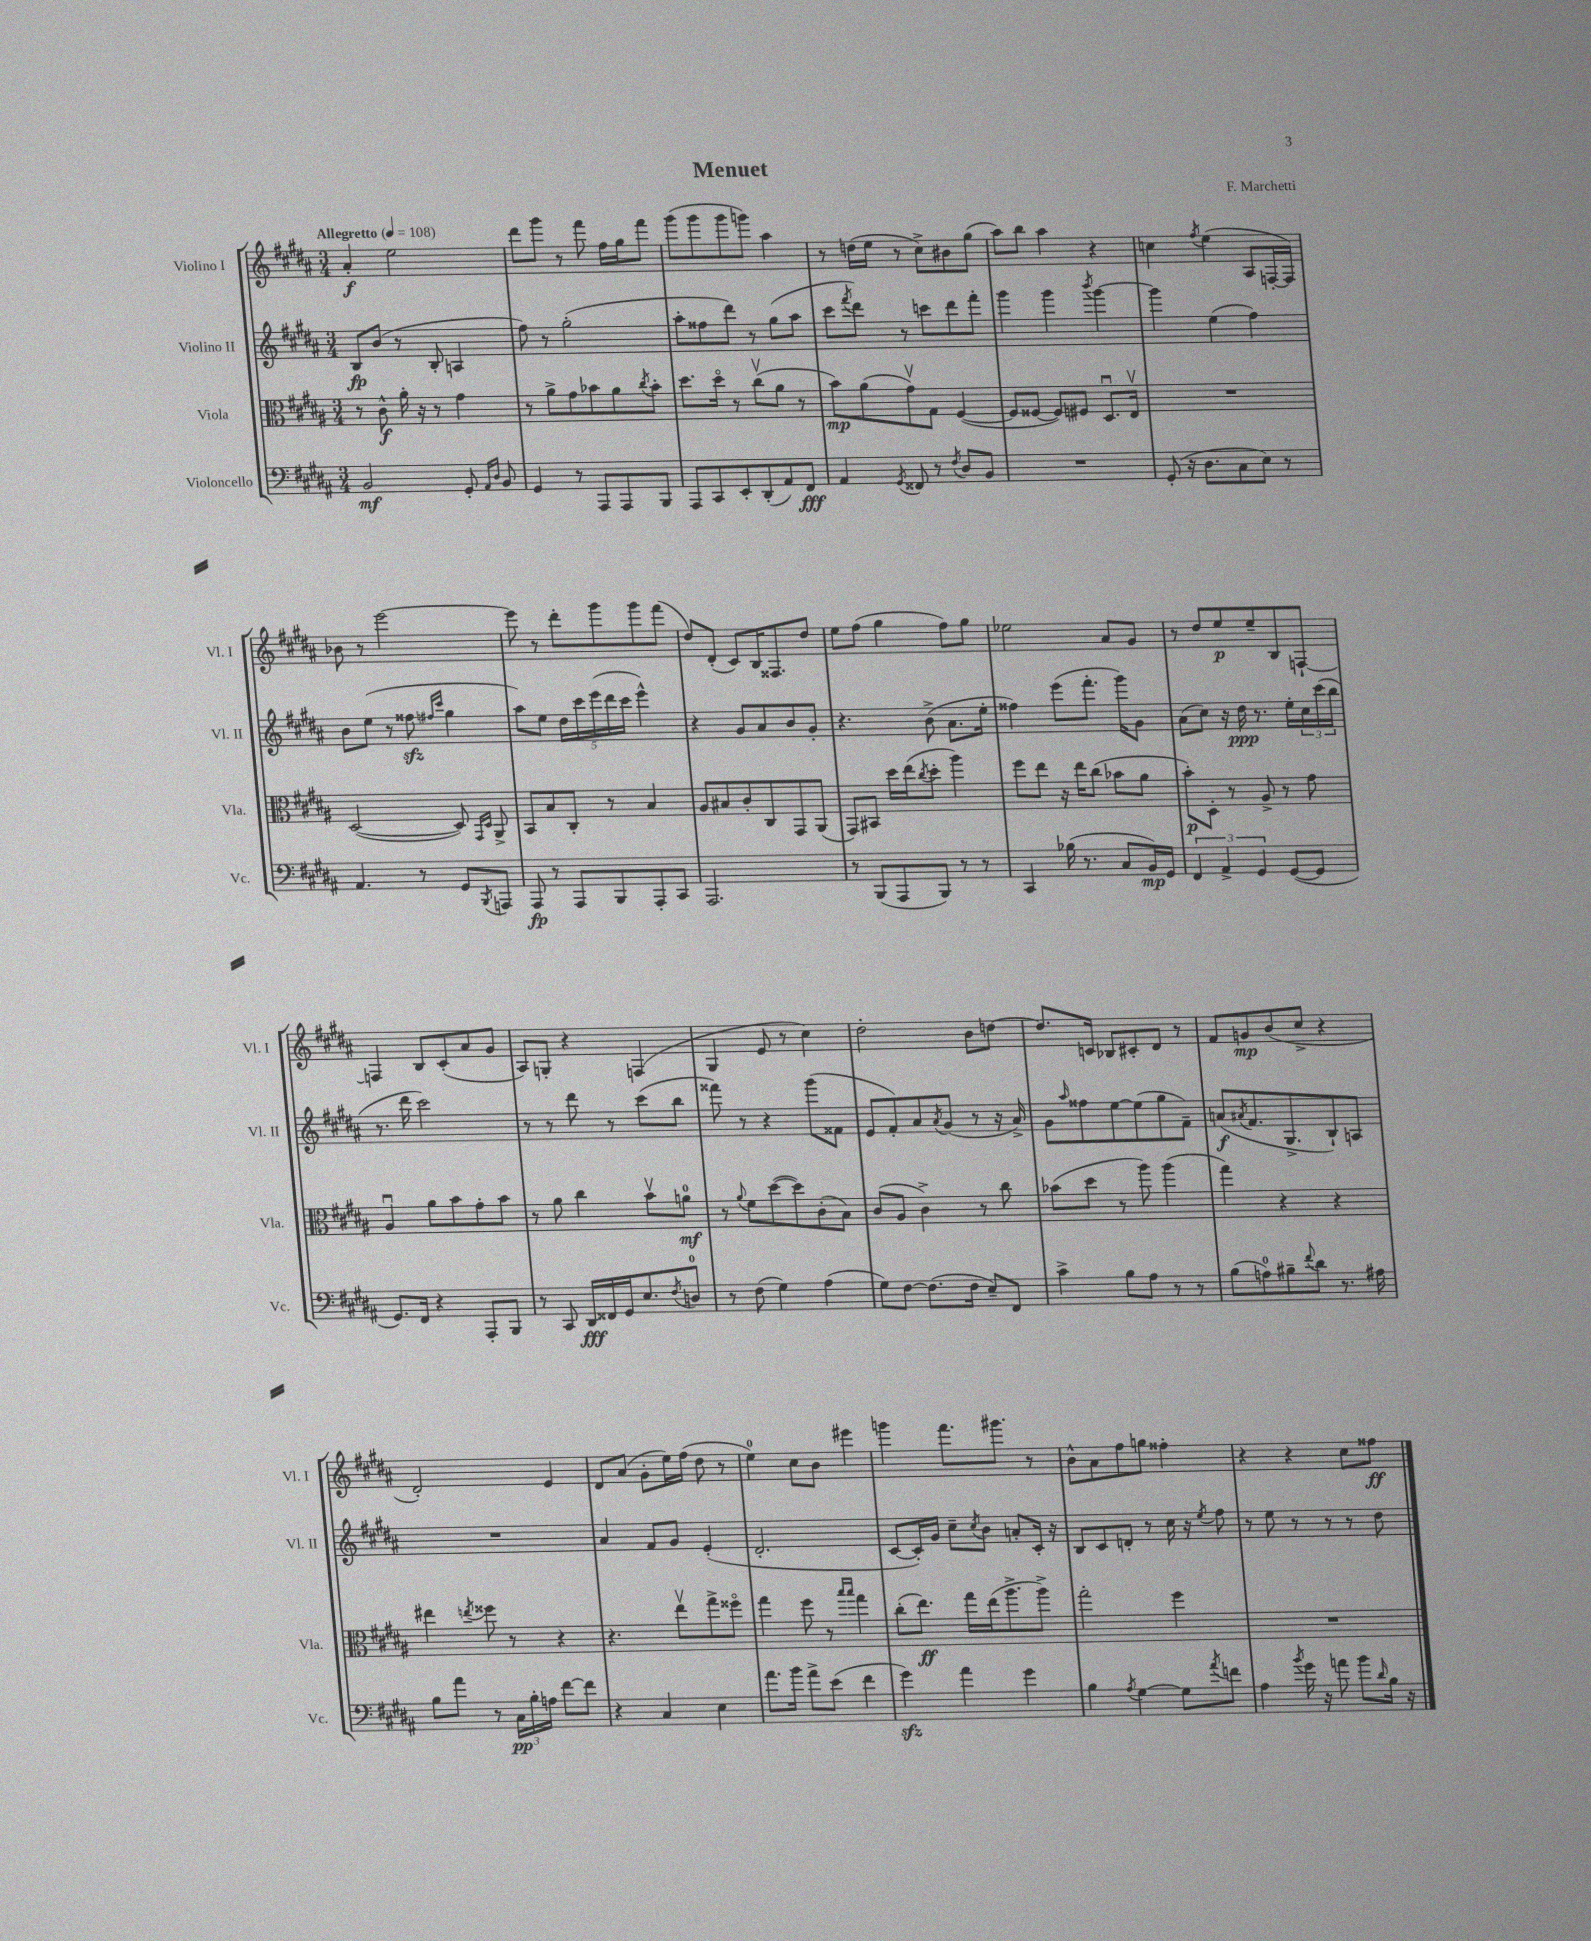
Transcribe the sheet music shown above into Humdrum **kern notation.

**kern	**dynam	**kern	**dynam	**kern	**dynam	**kern	**dynam
*part4	*part4	*part3	*part3	*part2	*part2	*part1	*part1
*staff4	*staff4	*staff3	*staff3	*staff2	*staff2	*staff1	*staff1
*I"Violoncello	*	*I"Viola	*	*I"Violino II	*	*I"Violino I	*
*I'Vc.	*	*I'Vla.	*	*I'Vl. II	*	*I'Vl. I	*
*clefF4	*	*clefC3	*	*clefG2	*	*clefG2	*
*k[f#c#g#d#a#]	*	*k[f#c#g#d#a#]	*	*k[f#c#g#d#a#]	*	*k[f#c#g#d#a#]	*
*M3/4	*	*M3/4	*	*M3/4	*	*M3/4	*
*MM108	*	*MM108	*	*MM108	*	*MM108	*
=1	=1	=1	=1	=1	=1	=1	=1
!	!	!	!	!	!	!LO:TX:a:B:t=Allegretto	!
2BB/	mf	8r	.	8B/L	fp	4a#'/	f
.	.	8c#^^\	f	(8b/J	.	.	.
.	.	16a#'\	.	8r	.	2ee\	.
.	.	16r	.	.	.	.	.
.	.	8r	.	8B'/	.	.	.
8GG#'/	.	4g#\	.	4An/	.	.	.
16qqAA#/LL	.	.	.	.	.	.	.
16qqD#/JJ	.	.	.	.	.	.	.
8BB/	.	.	.	.	.	.	.
=2	=2	=2	=2	=2	=2	=2	=2
4GG#/	.	8r	.	8ff#\)	.	8ddd#\L	.
.	.	8a#^\L	.	8r	.	8ggg#\J	.
8r	.	8g#\	.	(2gg#'\	.	8r	.
8AAA#/L	.	8b-X\	.	.	.	8fff#\	.
8AAA#/	.	8a#\	.	.	.	16ff#\LL	.
.	.	.	.	.	.	16gg#\J	.
.	.	8qcc#/	.	.	.	.	.
8BBB/J	.	8b-'\J	.	.	.	8fff#\J	.
=3	=3	=3	=3	=3	=3	=3	=3
8AAA#/L	.	8.dd#\L	.	8aa#'\L	.	(8ggg#\L	.
8CC#/	.	.	.	8ff##X\	.	8ggg#\	.
.	.	16dd#\Jk	.	.	.	.	.
8EE'/	.	8r	.	8ddd#\J)	.	8ggg#\	.
(8DD#'/	.	(8cc#v\L	.	8r	.	8gggn\J)	.
8AA#/)	.	8a#\J	.	(8gg#\L	.	4aa#\	.
8FF#/J	fff	8r	.	8aa#\J	.	.	.
=4	=4	=4	=4	=4	=4	=4	=4
4AA#/	.	8b\L)	mp	8ccc#\L	.	8r	.
.	.	.	.	8qfff#/	.	.	.
.	.	(8a#\	.	8ddd#\J)	.	(16ddn\LL	.
.	.	.	.	.	.	16ee\JJ	.
8qGG#/	.	.	.	.	.	.	.
8FF##X/	.	8g#v\)	.	8r	.	8r	.
8r	.	8G#\J	.	8cccn\L	.	8cc#^\L)	.
8qF#/	.	.	.	.	.	.	.
8D#/L	.	([4F#/	.	8ddd#\	.	8b#X\	.
8BB/J	.	.	.	8fff#'\J	.	(8gg#\J	.
=5	=5	=5	=5	=5	=5	=5	=5
2.r	.	8F#/L]	.	4ggg#\	.	8aa#\L)	.
.	.	[8F##X/J	.	.	.	8bb\J	.
.	.	8F##/L])	.	4ggg#\	.	4aa#\	.
.	.	8F#X/J	.	.	.	.	.
.	.	.	.	8qbbb/	.	.	.
.	.	8.D#u/L	.	[4ggg#\	.	4r	.
.	.	16Ev/Jk	.	.	.	.	.
=6	=6	=6	=6	=6	=6	=6	=6
(8GG#'/	.	2.r	.	4ggg#\]	.	4ccn\	.
16r	.	.	.	.	.	.	.
8.D#\L	.	.	.	.	.	.	.
.	.	.	.	.	.	8qff#/	.
.	.	.	.	(4ee\	.	(4ee\	.
8C#\	.	.	.	.	.	.	.
8E\J)	.	.	.	4ff#\)	.	8A#/L	.
8r	.	.	.	.	.	[16Fn'/L	.
.	.	.	.	.	.	16F/JJ])	.
!!LO:LB:g=z
=7	=7	=7	=7	=7	=7	=7	=7
4.AA#/	.	([2D#/	.	8b\L	.	8b-X\	.
.	.	.	.	(8ee\J	.	8r	.
.	.	.	.	8r	.	[2eee\	.
8r	.	.	.	8ff##Xzz\	.	.	.
.	.	.	.	16qqff#X/LL	.	.	.
.	.	.	.	16qqccc#/JJ	.	.	.
8GG#/L	.	8D#/])	.	4gg#\	.	.	.
.	.	16qqGG#/LL	.	.	.	.	.
8qBBB/	.	16qqD#/JJ	.	.	.	.	.
8AAAn/J	.	8AA#^/	.	.	.	.	.
=8	=8	=8	=8	=8	=8	=8	=8
8AAA#/	fp	8BB/L	.	8aa#\L)	.	8eee\]	.
8r	.	8B/	.	8ee\J	.	8r	.
8AAA#/L	.	8C#'/J	.	20dd#\LL	.	8ddd#'\L	.
.	.	.	.	20ccc#\	.	.	.
.	.	.	.	(20eee\	.	.	.
8BBB/	.	8r	.	.	.	8ggg#\	.
.	.	.	.	20ddd#\	.	.	.
.	.	.	.	20ccc#\JJ	.	.	.
8AAA#'/	.	4B/	.	4eee^^\)	.	8ggg#\	.
8CC#/J	.	.	.	.	.	(8fff#\J	.
=9	=9	=9	=9	=9	=9	=9	=9
2.AAA#/	.	8A#/L	.	4r	.	8dd#/L)	.
.	.	8B#X/	.	.	.	(8d#'/J	.
.	.	8c#'/	.	8g#/L	.	8c#/L)	.
.	.	8C#/	.	8a#/	.	16B/K	.
.	.	.	.	.	.	8.F##X/	.
.	.	8GG#/	.	8b/	.	.	.
.	.	(8AA#/J	.	8g#'/J	.	8dd#/J	.
=10	=10	=10	=10	=10	=10	=10	=10
8r	.	8GG#/L)	.	4.r	.	8ee\L	.
(8BBB/L	.	8BB#X/J	.	.	.	(8ff#\J	.
8AAA#/	.	16dd#\LL	.	.	.	4gg#\	.
.	.	(16ee\J	.	.	.	.	.
.	.	8qcc#/	.	.	.	.	.
8BBB/J)	.	8dd#'\J	.	(8b^\	.	.	.
8r	.	4aa#\)	.	8.a#\L	.	8ff#\L)	.
8r	.	.	.	.	.	8gg#\J	.
.	.	.	.	16ee'\Jk	.	.	.
=11	=11	=11	=11	=11	=11	=11	=11
4CC#/	.	8ff#\L	.	4ff##X\)	.	2ee-X\	.
.	.	8ee\J	.	.	.	.	.
(16B-X\	.	16r	.	(8eee\L	.	.	.
8.r	.	16ee\KL	.	.	.	.	.
.	.	(8cc#\J	.	8.fff#'\J	.	.	.
8C#/L	.	8b-X\L	.	.	.	8a#/L	.
.	.	.	.	16ggg#\KL)	.	.	.
16BB/L)	mp	8a#\J	.	8g#\J	.	8g#/J	.
16GG#/JJ	.	.	.	.	.	.	.
=12	=12	=12	=12	=12	=12	=12	=12
6FF#/	.	8b'\L)	p	(8a#\L	.	8r	.
.	.	8D#'\J	.	8cc#\J)	.	8dd#/L	.
6AA#^/	.	.	.	.	.	.	.
.	.	8r	.	16r	.	8ee/	p
.	.	.	.	16dd#\	ppp	.	.
6GG#/	.	.	.	.	.	.	.
.	.	8A#^/	.	8.r	.	8ee~/	.
([8GG#/L	.	8r	.	.	.	8B/	.
.	.	.	.	16ee'\LL	.	.	.
8GG#/J]	.	8g#\	.	24cc#\	.	[8Fn`/J	.
.	.	.	.	(24ccc#\	.	.	.
.	.	.	.	24bb\JJ	.	.	.
!!LO:LB:g=z
=13	=13	=13	=13	=13	=13	=13	=13
8.GG#/L)	.	4A#u/	.	8.r	.	4Fn/]	.
16FF#/Jk	.	.	.	16ddd#\	.	.	.
4r	.	8a#\L	.	2ccc#\)	.	8B/L	.
.	.	8b\	.	.	.	(8c#'/	.
8AAA#'/L	.	8g#'\	.	.	.	8a#/	.
8BBB/J	.	8b\J	.	.	.	8g#/J	.
=14	=14	=14	=14	=14	=14	=14	=14
8r	.	8r	.	8r	.	8A#/L)	.
8CC#/	.	8a#\	.	8r	.	8Gn'/J	.
16DD#/LL	fff	4cc#\	.	8ddd#\	.	4r	.
16FF##X/	.	.	.	.	.	.	.
16GG#/J	.	.	.	8r	.	.	.
8.E/	.	.	.	.	.	.	.
.	.	8bv\L	.	(8ccc#\L	.	(4Fn/	.
8qF#/	.	.	.	.	.	.	.
8Dn/J	.	8an\J	mf	8bb\J	.	.	.
=15	=15	=15	=15	=15	=15	=15	=15
8r	.	8r	.	8fff##X\)	.	4G#/	.
.	.	8qqa#/	.	.	.	.	.
(8F#\	.	8f#\L	.	8r	.	.	.
4G#\)	.	([8dd#\	.	4r	.	8e/	.
.	.	8dd#\])	.	.	.	8r	.
(4A#\	.	(8c#'\	.	(8ggg#\L	.	4cc#\)	.
.	.	8B\J)	.	8f##X\J	.	.	.
=16	=16	=16	=16	=16	=16	=16	=16
8G#\L)	.	(8c#/L	.	8e/L	.	2dd#'\	.
[8F#\J	.	8A#/J	.	8f#'/)	.	.	.
(8.F#\L]	.	4c#^\)	.	8a#/	.	.	.
.	.	.	.	8qa#/	.	.	.
.	.	.	.	(8g#/J	.	.	.
16F#\Jk	.	.	.	.	.	.	.
8E~/L)	.	8r	.	8r	.	8b\L	.
8FF#/J	.	8cc#\	.	16r	.	[8ddn\J	.
.	.	.	.	16a#^/)	.	.	.
=17	=17	=17	=17	=17	=17	=17	=17
4c#^\	.	(8b-X\L	.	8g#\L	.	8.dd/L]	.
.	.	.	.	16qqaa#/	.	.	.
.	.	8dd#\J	.	8ff##X\	.	.	.
.	.	.	.	.	.	16cn/Jk	.
8B\L	.	8r	.	[8ee\	.	8B-X/L	.
8A#\J	.	8aa#\)	.	(8ee\]	.	8c#X'/	.
8r	.	(4aa#\	.	8gg#\	.	8d#/J	.
8r	.	.	.	8f#~\J)	.	8r	.
=18	=18	=18	=18	=18	=18	=18	=18
(8B\L	.	4gg#\)	.	(8an/L	f	8f#/L	.
.	.	.	.	8qa#X/	.	.	.
8An\)	.	.	.	8.f#/	.	8gn/	mp
8B#X~\	.	4r	.	.	.	(8b/	.
.	.	.	.	8.G#^/	.	.	.
8qqf#/	.	.	.	.	.	.	.
8d#\J	.	.	.	.	.	8cc#^/J	.
8.r	.	4r	.	8B`/)	.	4r	.
.	.	.	.	8An/J	.	.	.
16A#X\	.	.	.	.	.	.	.
!!LO:LB:g=z
=19	=19	=19	=19	=19	=19	=19	=19
8B\L	.	4ee#X\	.	2.r	.	2d#'/)	.
8a#\J	.	.	.	.	.	.	.
.	.	8qeen/	.	.	.	.	.
8r	.	8ff##X\	.	.	.	.	.
24C#\LL	pp	8r	.	.	.	.	.
24B'\	.	.	.	.	.	.	.
24An\JJ	.	.	.	.	.	.	.
[8f#\L	.	4r	.	.	.	4e/	.
8f#\J]	.	.	.	.	.	.	.
=20	=20	=20	=20	=20	=20	=20	=20
4r	.	4.r	.	4a#/	.	8d#/L	.
.	.	.	.	.	.	(8a#/J	.
4C#/	.	.	.	8f#/L	.	8g#'\L	.
.	.	8eev\L	.	8g#/J	.	16ee\L)	.
.	.	.	.	.	.	(16ff#\JJ	.
4E\	.	8gg#^\	.	(4e'/	.	8dd#\	.
.	.	8ff##X\J	.	.	.	8r	.
=21	=21	=21	=21	=21	=21	=21	=21
8.a#\L	.	4gg#\	.	2.d#'/	.	4ee\)	.
16b\Jk	.	.	.	.	.	.	.
8a#^\L	.	8ff#\	.	.	.	8cc#\L	.
(8e\J	.	8r	.	.	.	8b\J	.
.	.	16qqbb/LL	.	.	.	.	.
.	.	16qqbb/JJ	.	.	.	.	.
4f#\	.	4gg#\	.	.	.	4eee#X\	.
=22	=22	=22	=22	=22	=22	=22	=22
4g#zz\)	.	(8cc#'\L	.	[8c#/L	.	4gggn\	.
.	.	8.ee\J)	ff	16c#'/L])	.	.	.
.	.	.	.	16g#/JJ	.	.	.
4a#\	.	.	.	8cc#~\L	.	8.fff#\L	.
.	.	16gg#\LL	.	.	.	.	.
.	.	.	.	8qcc#/	.	.	.
.	.	(16ee\J	.	8b\J	.	.	.
.	.	8.aa#^\	.	.	.	8.ggg#X\J	.
4g#\	.	.	.	8an'/L	.	.	.
.	.	8aa#^\J)	.	16c#'/Jk	.	8r	.
.	.	.	.	16r	.	.	.
=23	=23	=23	=23	=23	=23	=23	=23
4B\	.	2gg#'\	.	8B/L	.	8b^^\L	.
.	.	.	.	8c#/	.	8a#\	.
8qA#/	.	.	.	.	.	.	.
[4G#\	.	.	.	8dn'/J	.	8ff#\	.
.	.	.	.	8r	.	8ggn\J	.
8G#\L]	.	4ff#\	.	16cc#\	.	4ff##X'\	.
.	.	.	.	16r	.	.	.
8qa#/	.	.	.	8qee/	.	.	.
8fn\J	.	.	.	8ff#\	.	.	.
=24	=24	=24	=24	=24	=24	=24	=24
4A#\	.	2.r	.	8r	.	4r	.
.	.	.	.	8ee\	.	.	.
8qb/	.	.	.	.	.	.	.
16g#\	.	.	.	8r	.	4r	.
16r	.	.	.	.	.	.	.
8an\	.	.	.	8r	.	.	.
8b\L	.	.	.	8r	.	8cc#\L	.
16qqd#/	.	.	.	.	.	.	.
16B\Jk	.	.	.	8dd#\	.	8ff##X\J	ff
16r	.	.	.	.	.	.	.
==	==	==	==	==	==	==	==
*-	*-	*-	*-	*-	*-	*-	*-
